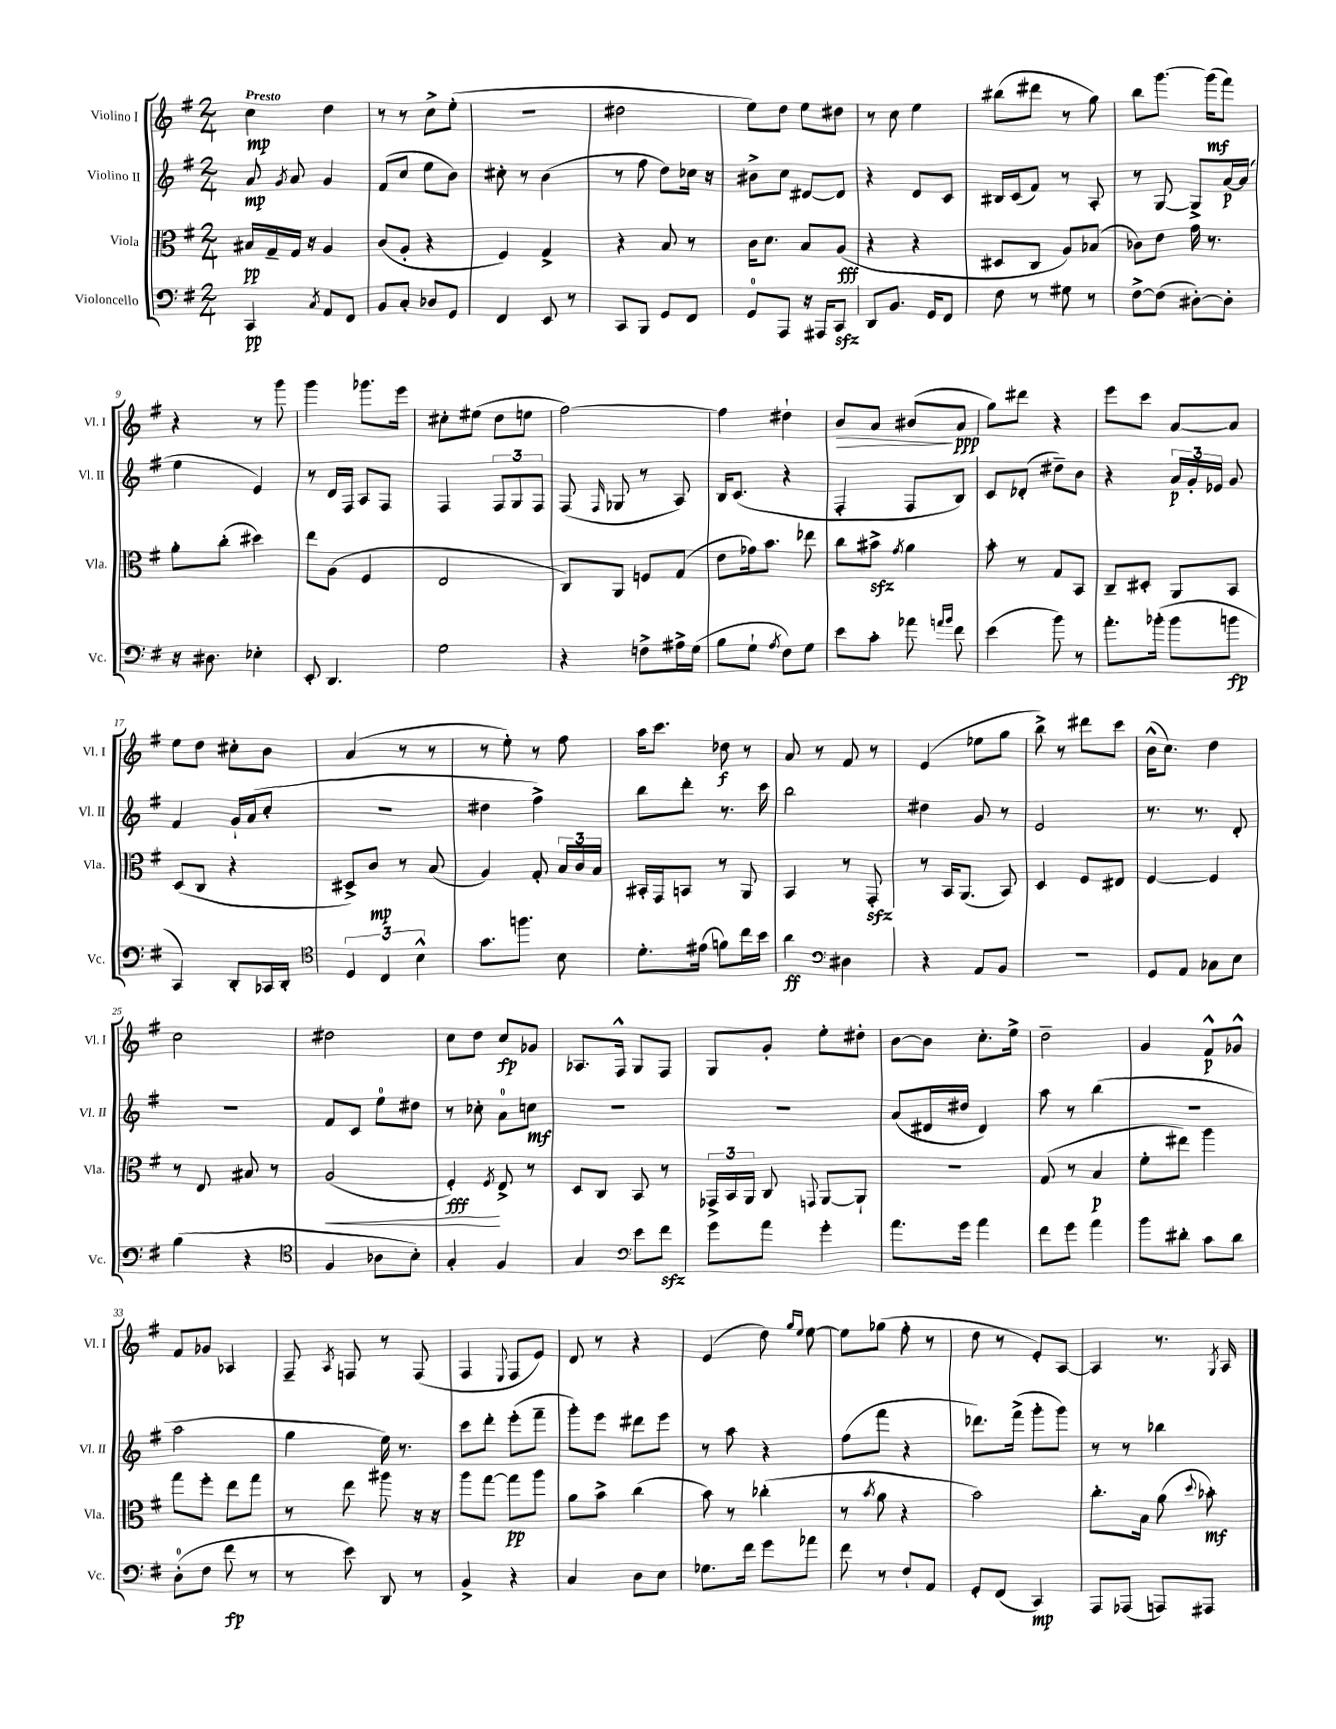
<<
\new StaffGroup <<
\new Staff = "s0" \with { instrumentName = "Violino I" shortInstrumentName = "Vl. I" } {
    \clef treble \key g \major \numericTimeSignature \time 2/4 \tempo "Presto"
    \autoBeamOff c''4\mp d''4 |
    r8 r8 c''8[-> e''8]-.( |
    R2 |
    dis''2 |
    e''8[) d''8] e''8[ dis''8] |
    r8 c''8 e''4 |
    bis''8[( dis'''8] r8 g''8) |
    b''8[ g'''8.]~ g'''16[\mf( fis'''8]) |
    r4 r8 g'''8 |
    g'''4 ges'''8.[ e'''16] |
    cis''8[-. eis''8]( d''8[ e''8] |
    fis''2~) |
    fis''4 dis''4-! |
    b'8[\> a'8] bis'8[\!( a'8]\ppp |
    g''8[) dis'''8] r4 |
    e'''8[ c'''8] a'8[~ a'8] |
    e''8[ d''8] cis''8[-. b'8] |
    a'4( r8 r8 |
    r8 e''8-.) r8 fis''8 |
    a''16[ c'''8.] des''8\f r8 |
    a'8 r8 fis'8 r8 |
    e'4( ees''8[ g''8] |
    b''8->) r8 dis'''8[ c'''8] |
    b'16[-^( c''8.]) d''4 |
    c''2 |
    dis''2 |
    c''8[ d''8] c''8[\fp ges'8] |
    aes8.[ fis16]-^ g8[ fis8] |
    g8[ g'8]-. e''8[-. dis''8]-. |
    b'8[~ b'8] c''8.[-. e''16]-> |
    d''2-- |
    g'4 fis'8[-^\p ges'8]-^ |
    fis'8[ ges'8] aes4 |
    fis8-- \acciaccatura { a8 } f8 r8 f8( |
    fis4 \appoggiatura { e8 } fis8[ e'8]) |
    d'8 r8 r4 |
    e'4( d''8) \grace { g''16[ e''16] } e''8~ |
    e''8[ ges''8]( fis''8-. r8 |
    d''8 r8 e'8[-.) a8]~ |
    a4 r8. \acciaccatura { g8 } a16 \bar "|." |
}
\new Staff = "s1" \with { instrumentName = "Violino II" shortInstrumentName = "Vl. II" } {
    \clef treble \key g \major \numericTimeSignature \time 2/4
    \autoBeamOff a'8\mp \acciaccatura { g'8 } a'8 g'4 |
    fis'8[( c''8] e''8[ b'8]) |
    cis''8-. r8 b'4( |
    r8 fis''8 d''8[) ces''16] r16 |
    bis'8[-> c''8] dis'8[~ dis'8] |
    r4 d'8[ c'8] |
    bis16[ c'16( fis'8]) r8 a8-. |
    r8 g8~ g8[-> a'16~\p a'16]( |
    e''4 e'4) |
    r8 d'16[ fis16] a8[ fis8] |
    fis4 \tuplet 3/2 { fis8[ g8 fis8] } |
    fis8( \grace { fis16 } ges8 r8 a8) |
    b16[ c'8.]( r4 |
    fis4-. fis8[ b8]) |
    c'8[ des'8]-.( dis''8[--) b'8] |
    r4 \tuplet 3/2 { a'16[\p g'16-. ees'16] } g'8 |
    fis'4 g'16[-! a'16( c''8]-. |
    r2 |
    dis''4 fis''4->) |
    b''8[ d'''8]-. r8. c'''16 |
    b''2 |
    dis''4 g'8 r8 |
    e'2 |
    r8. r8. d'8-. |
    R2 |
    fis'8[ c'8] e''8[-0 dis''8] |
    r8 ces''8-. a'8[-0 c''8]\mf |
    R2 |
    R2 |
    a'8[( dis'16 dis''16] dis'4) |
    a''8 r8 b''4( |
    R2 |
    a''2 |
    g''4 e''16) r8. |
    c'''8[ d'''8]-. e'''8[-.( fis'''8]-- |
    g'''8[-.) e'''8] dis'''8[ e'''8] |
    r8 a''8 r4 |
    fis''8[( fis'''8] r4 |
    des'''8.[) fis'''16]->( g'''8[-. g'''8]) |
    r8 r8 bes''4 \bar "|." |
}
\new Staff = "s2" \with { instrumentName = "Viola" shortInstrumentName = "Vla." } {
    \clef alto \key g \major \numericTimeSignature \time 2/4
    \autoBeamOff bis16[\pp g16-- g16] r16 a4 |
    c'8[( a8]-. r4 |
    fis4) g4-> |
    r4 b8 r8 |
    c'16[ d'8.] b8[ a8]\fff( |
    r4 r4 |
    dis8[ c8] a8[) bes8]( |
    ces'8[) e'8] g'16 r8. |
    a'8[-. c''8]-.( dis''4) |
    e''8[ a8]( fis4 |
    e2 |
    c8[) a,8] f8[ g8]( |
    e'8[ ges'16) b'8.] ees''8 |
    c''8[ bis'8]->\sfz \acciaccatura { g'8 } a'4 |
    b'8-. r8 g8[ b,8] |
    c8[-- dis8]-. a,8[ b,8] |
    d8[( c8] r4 |
    dis8[->) c'8]\mp r8 b8( |
    a4) g8-. \tuplet 3/2 { b16[ c'16 b16] } |
    bis,16[-. g,16 b,8] r8 a,8 |
    b,4 r8 g,8-.\sfz |
    r8 b,16[ a,8.]( b,8) |
    d4 fis8[ eis8] |
    fis4~ fis4 |
    r8 e8 bis8 r8 |
    a2\<( |
    fis4-.\fff\!) \acciaccatura { fis8 } e8-> r8 |
    d8[ c8] b,8 r8 |
    \tuplet 3/2 { ges,16[-> b,16 a,16] } c8 \appoggiatura { g,8 } a,8[~ a,8]-! |
    R2 |
    g8( r8 b4\p |
    fis'8[-. eis''8]) a''4 |
    g''8[ fis''8]-. e''8[ g''8] |
    r8 e''8 ais''8 r16 r16 |
    a''8[ g''8]~ g''8[\pp a''8] |
    a'8[ b'8]-> c''4( |
    b'8) r8 ces''4-.( |
    r8 \acciaccatura { b'8 } a'8 r4 |
    b'2) |
    c''8.[-. b16] a'8( \appoggiatura { d''8 } bes'8-.\mf) \bar "|." |
}
\new Staff = "s3" \with { instrumentName = "Violoncello" shortInstrumentName = "Vc." } {
    \clef bass \key g \major \numericTimeSignature \time 2/4
    \autoBeamOff c,4\pp \acciaccatura { c8 } a,8[ fis,8] |
    b,8[ c8]-. des8[ g,8] |
    fis,4 e,8 r8 |
    c,8[ b,,8] g,8[ fis,8] |
    g,8[-0 a,,8] r16 ais,,16[ c,8]\sfz |
    d,8[ b,8.] g,16[ fis,8] |
    fis8 r8 gis8 r8 |
    fis8[~-> fis8]( dis8[~-.) dis8]-. |
    r16 dis8. ees4-. |
    e,8-. d,4. |
    g2 |
    r4 f8[-> ais16-> g16]( |
    b8[ g8]-! \acciaccatura { a8 } fis8[) g8] |
    e'8[ c'8]-. aes'8 \grace { a'16[ b'16] } fis'8 |
    e'4( b'8) r8 |
    a'8.[-. bes'16]-.( bes'8[ b'8]\fp |
    c,4) d,8[-. ces,16 d,16]-. |
    \clef tenor \tuplet 3/2 { d4 c4 b4-^ } |
    g'8.[ f''8.] b8 |
    d'8.[-. eis'16]( f'8[) c''16 b'16] |
    a'4\ff \clef bass dis4 |
    r4 a,8[ b,8] |
    R2 |
    g,8[ a,8] ces8[ e8] |
    b4( r4 |
    \clef tenor fis4 aes8[ b8]-.) |
    g4-. fis4 |
    g4 \clef bass e'8[ fis'8]\sfz |
    g'8[ a'8] g'4-. |
    a'8.[ g'16] a'4 |
    fis'8[ g'8] a'4 |
    b'8[ dis'8]-. c'8[ dis'8] |
    d8[-0-.( fis8] fis'8\fp r8 |
    r8 e'8) d,8 r8 |
    b,4-> r4 |
    c4 d8[ e8] |
    ges8.[ fis'16] g'8[ aes'8] |
    fis'8 r8 fis8[-! a,8] |
    g,8[-. fis,8]( c,4\mp) |
    a,,8[ aes,,8]( a,,8[) ais,,8] \bar "|." |
}
>>
>>
